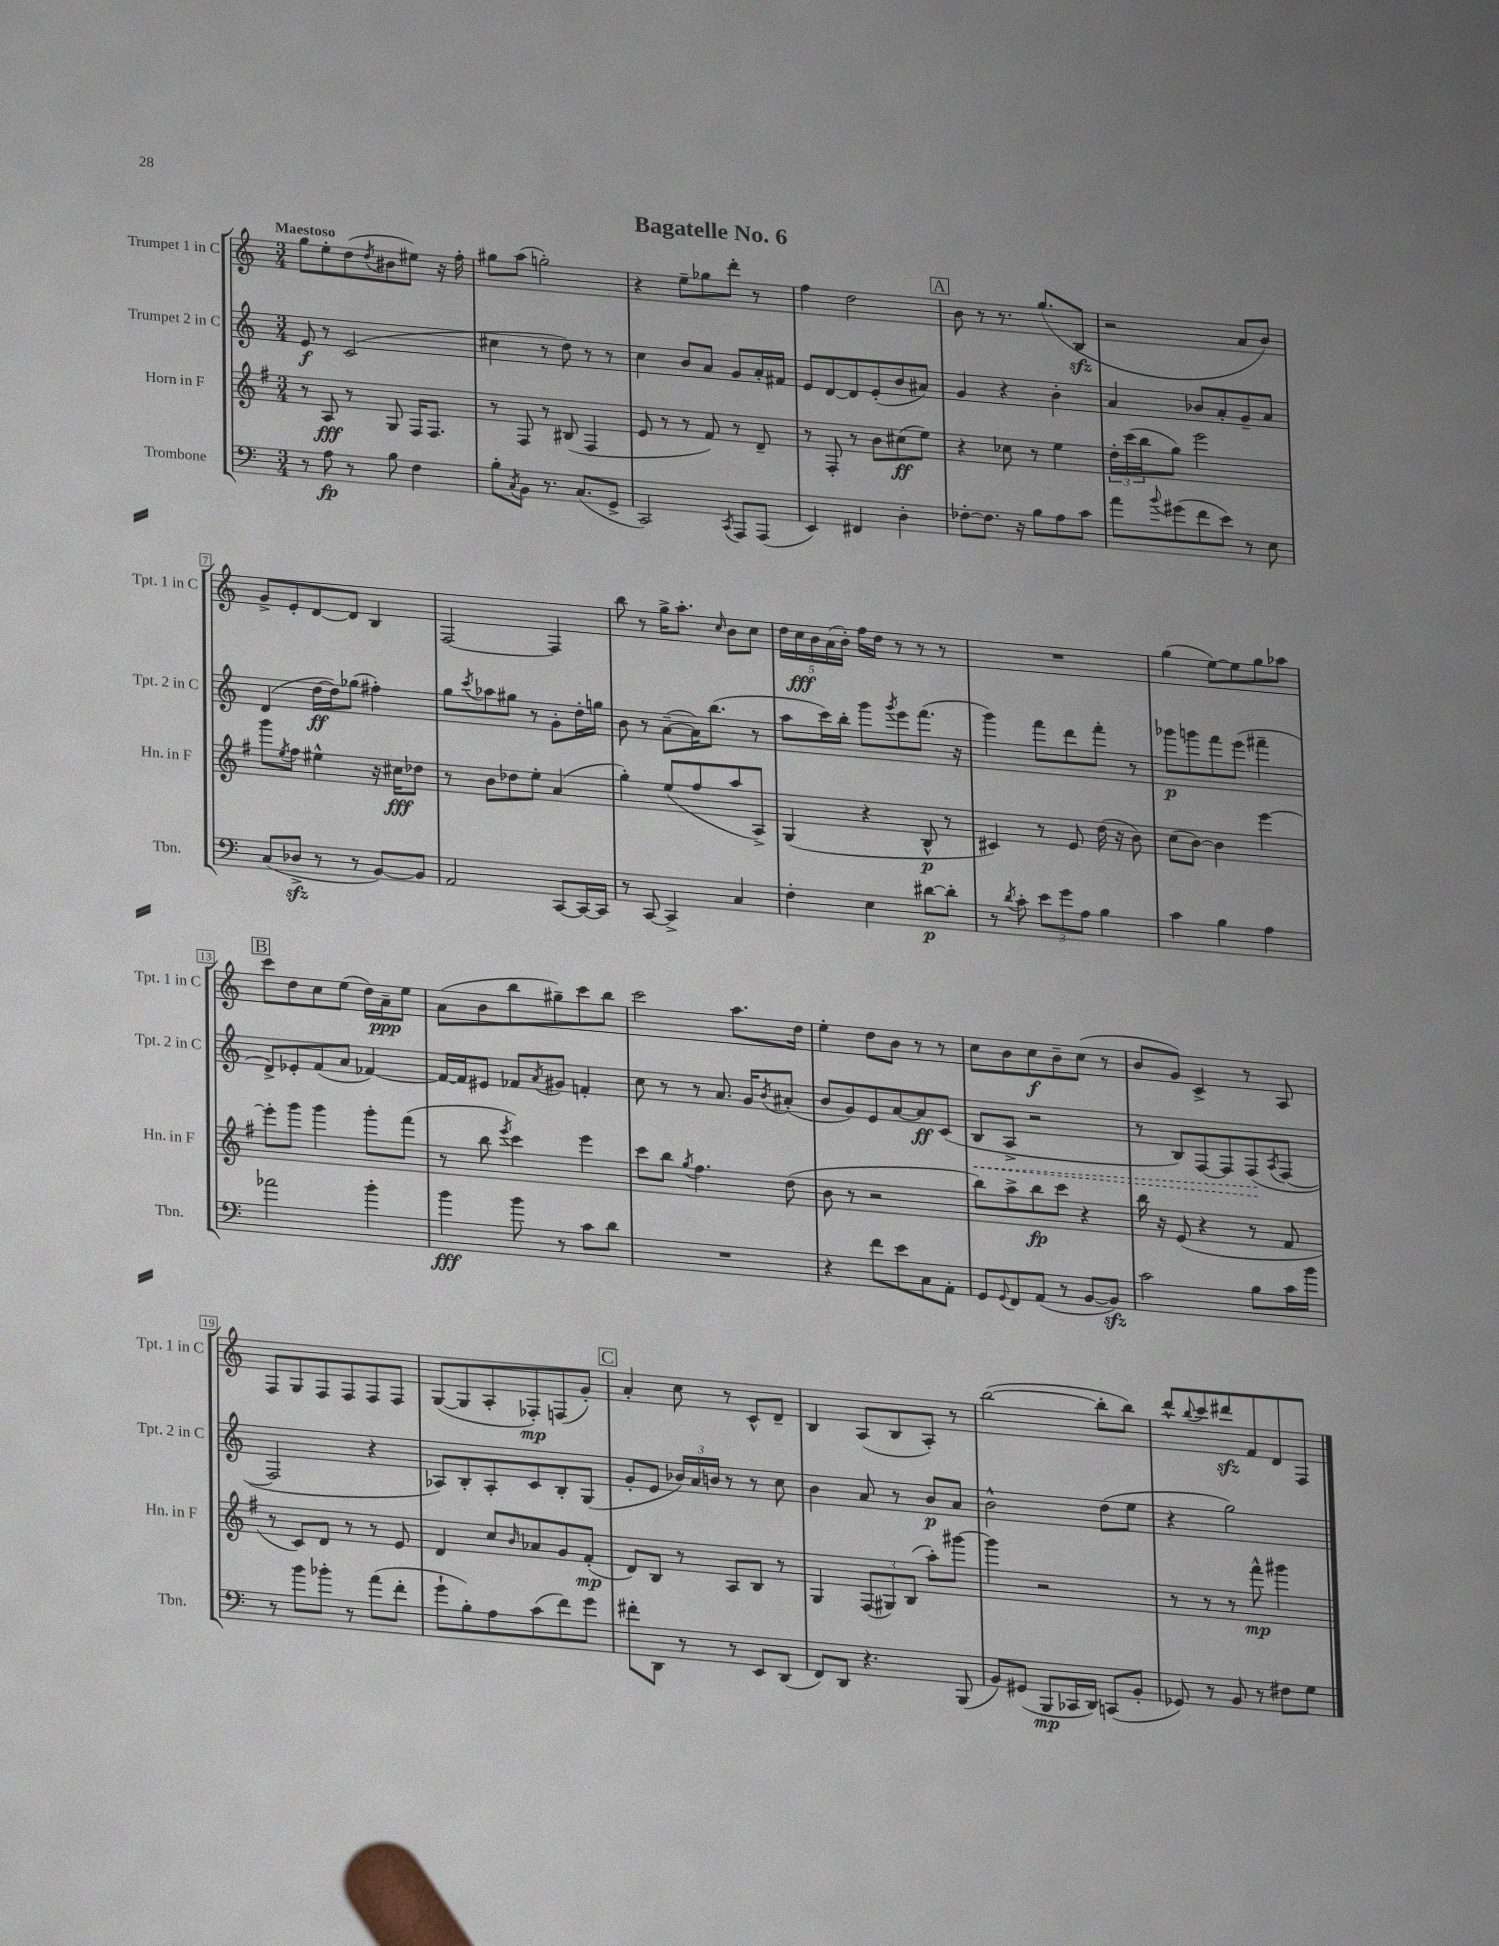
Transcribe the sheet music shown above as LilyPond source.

\header { title = "Bagatelle No. 6" }
<<
\new StaffGroup <<
\new Staff = "s0" \with { instrumentName = "Trumpet 1 in C" shortInstrumentName = "Tpt. 1 in C" } {
    \clef treble \key c \major \numericTimeSignature \time 3/4 \tempo "Maestoso"
    g''8 e''8-. d''8( \acciaccatura { d''8 } bis'8 eis''8) r16 f''16-. |
    gis''8 a''8( g''2-.) |
    r4 e''8-- ges''8 d'''8-. r8 |
    f''4 d''2 |
    \mark \markup { \box "A" } b'8 r8 r8. g''8.( b8\sfz |
    r2 a'8 b'8) |
    g'8-> e'8-. d'8~ d'8 b4 |
    f2~ f4 |
    b''8 r8 g''16-> a''8.-. \grace { c''16 } b'8 c''8 |
    \tuplet 5/4 { d''16 c''16\fff b'16 a'16( b'16-.) } f''16 d''16 r8 r8 r8 |
    R2. |
    g''4( e''8~) e''8 g''8 aes''8 |
    \mark \markup { \box "B" } c'''8 d''8 c''8 e''8( d''16) a'16--\ppp e''8 |
    a'8( b'8 b''8 gis''8--) c'''8 b''8 |
    c'''2 a''8. d''16 |
    e''4-. d''8 b'8 r8 r8 |
    c''8 b'8 c''8\f b'8-- c''8( r8 |
    b'8 g'8) c'4-> r8 a8 |
    f8 g8 f8 f8 f8 f8 |
    g8~( g8 a8-. fes8-.\mp) f8( g'8-.) |
    \mark \markup { \box "C" } a'4-. c''8 r8 c'8-^ d'8-- |
    b4 a8( b8 a8-.) r8 |
    b''2~( b''8-. b''8) |
    d'''8-^ \appoggiatura { b''8 } c'''8 dis'''8\sfz f'8 d'8 f8 \bar "|." |
}
\new Staff = "s1" \with { instrumentName = "Trumpet 2 in C" shortInstrumentName = "Tpt. 2 in C" } {
    \clef treble \key c \major \numericTimeSignature \time 3/4
    e'8\f r8 c'2( |
    cis''4 r8 d''8) r8 r8 |
    c''4 b'8 a'8 g'8 a'16-. fis'16 |
    e'8 d'8~ d'8 e'8-.( b'8 ais'8) |
    \mark \markup { \box "A" } g'4 r4 b'4-. |
    a'4 bes'8 a'8-. g'8-- a'8 |
    d'4( d''16~\ff d''16) ges''8( fis''4-.) |
    g''8 \acciaccatura { c'''8 } aes''8 gis''8 r8 g'8-. d''16-. g''16 |
    b'8 r8 a'8~--( a'16) b''8.( r8 |
    a''8 c'''16) b''16-. g'''8 \acciaccatura { g'''8 } e'''8 f'''8.( r16 |
    g'''4) f'''8 d'''8 f'''8-. r8 |
    ges'''8\p g'''8 f'''8 e'''8( fis'''4-- |
    \mark \markup { \box "B" } d'8->) ees'8-. f'8( a'8 fes'4~) |
    fes'16~ fes'16 eis'8 fes'8 \acciaccatura { a'8 } gis'8 f'4-. |
    c''8 r8 r8 a'8. g'16 \acciaccatura { b'8 } ais'8-.( |
    b'8 g'8) e'8 a'8~ a'8\ff c'8( |
    \once \override Hairpin.style = #'dashed-line b8\< a8-> r2 |
    r8 b8) f8~ f8 f8\!( \acciaccatura { a8 } f8~ |
    f2 r4 |
    aes8) b8-. aes8-. c'8 b8-. g8( |
    \mark \markup { \box "C" } g'8-. e'8 \tuplet 3/2 { bes'16) a'16 b'16 } r8 r8 c''8 |
    b'4 a'8 r8 b'8\p a'8 |
    b'2-^ d''8( e''8 |
    r4 g''2) \bar "|." |
}
\new Staff = "s2" \with { instrumentName = "Horn in F" shortInstrumentName = "Hn. in F" } {
    \clef treble \key g \major \numericTimeSignature \time 3/4
    r8 a8\fff r8 g8 fis16 fis8. |
    r8 fis8 r8 bis8( fis4 |
    e'8 r8 r8 fis'8) r8 d'8-- |
    r8 fis8-. r8 b'8 cis''8\ff( e''8) |
    \mark \markup { \box "A" } r4 ces''8 r8 e''4 |
    \tuplet 3/2 { d''16-. c'''16( b''16 } g''8) e'''2 |
    g'''8 \acciaccatura { e''8 } fis''8 eis''4-^ r16 cis''16\fff des''8 |
    r8 b'8 des''8 e''8-. a'4( |
    g''4-.) e''8( fis''8 a''8 a8->) |
    g4( r4 b8-^\p r8 |
    cis'4) r8 e'8 d''16( r16 b'8) |
    c''8( b'8~) b'4 e'''4~ |
    \mark \markup { \box "B" } e'''8-. g'''8 g'''4 g'''8-. fis'''8( |
    r8 b''8 \acciaccatura { e'''8 } c'''4) e'''4 |
    c'''8 b''8 \acciaccatura { g''8 } fis''4. d''8( |
    b'8 r8 r2 |
    b''8) a''8-> b''8\fp c'''8 r4 |
    b''16 r16 e'8( r4 r8 fis'8 |
    r8 c'8) d'8 r8 r8 e'8 |
    d'4 c''8 \grace { b'16 } aes'8 g'8 fis'8-.\mp( |
    \mark \markup { \box "C" } d'8) b8 r8 a8 b8 r8 |
    g4 \tuplet 3/2 { fis8( gis8) b8( } a''8-.) gis'''8~ |
    gis'''4 r2 |
    r8 r8 r8 fis'''8-^\mp gis'''4 \bar "|." |
}
\new Staff = "s3" \with { instrumentName = "Trombone" shortInstrumentName = "Tbn." } {
    \clef bass \key c \major \numericTimeSignature \time 3/4
    r8 a8\fp r8 b8 f4 |
    b8-. \acciaccatura { c8 } b,8 r8. c8.( g,8-> |
    c,2) \acciaccatura { c,8 } a,,8 a,,8( |
    e,4) fis,4 d4-. |
    \mark \markup { \box "A" } fes8~-. fes8. r16 b8 a8 c'8 |
    a'8 \appoggiatura { b'8 } gis'8( f'8 e'8) r8 e8 |
    c8( des8->\sfz r8 r8 b,8~) b,8 |
    a,2 c,8~ c,16~ c,16 |
    r8 c,8~ c,4-> c4 |
    f4-. e4 dis'8~\p dis'8-. |
    r8 \acciaccatura { d'8 } c'8-. \tuplet 3/2 { e'8 g'8 a8 } b4 |
    c'4 b4 a4 |
    \mark \markup { \box "B" } aes'2 b'4-. |
    b'4\fff b'8 r8 c'8 d'8 |
    R2. |
    r4 f'8 e'8 c8 a,8-. |
    g,8 \appoggiatura { g,8 } f,8 a,8( r8 b,8~ b,8\sfz) |
    c'2 b8 c'16 b'16 |
    r8 b'8 bes'8-. r8 a'8( f'8-. |
    g'8-! b8-.) a8 c'8( f'8) g'8 |
    \mark \markup { \box "C" } fis'8-. d,8 r8 r8 e,8 d,8( |
    f,8) d,8 r4. b,,8( |
    b,8) gis,8( b,,8\mp ces,16 d,16) c,8( b,8-. |
    ges,8) r8 b,8 r8 fis8 g8 \bar "|." |
}
>>
>>
\layout { \context { \Score \override BarNumber.stencil = #(make-stencil-boxer 0.1 0.3 ly:text-interface::print) } }
